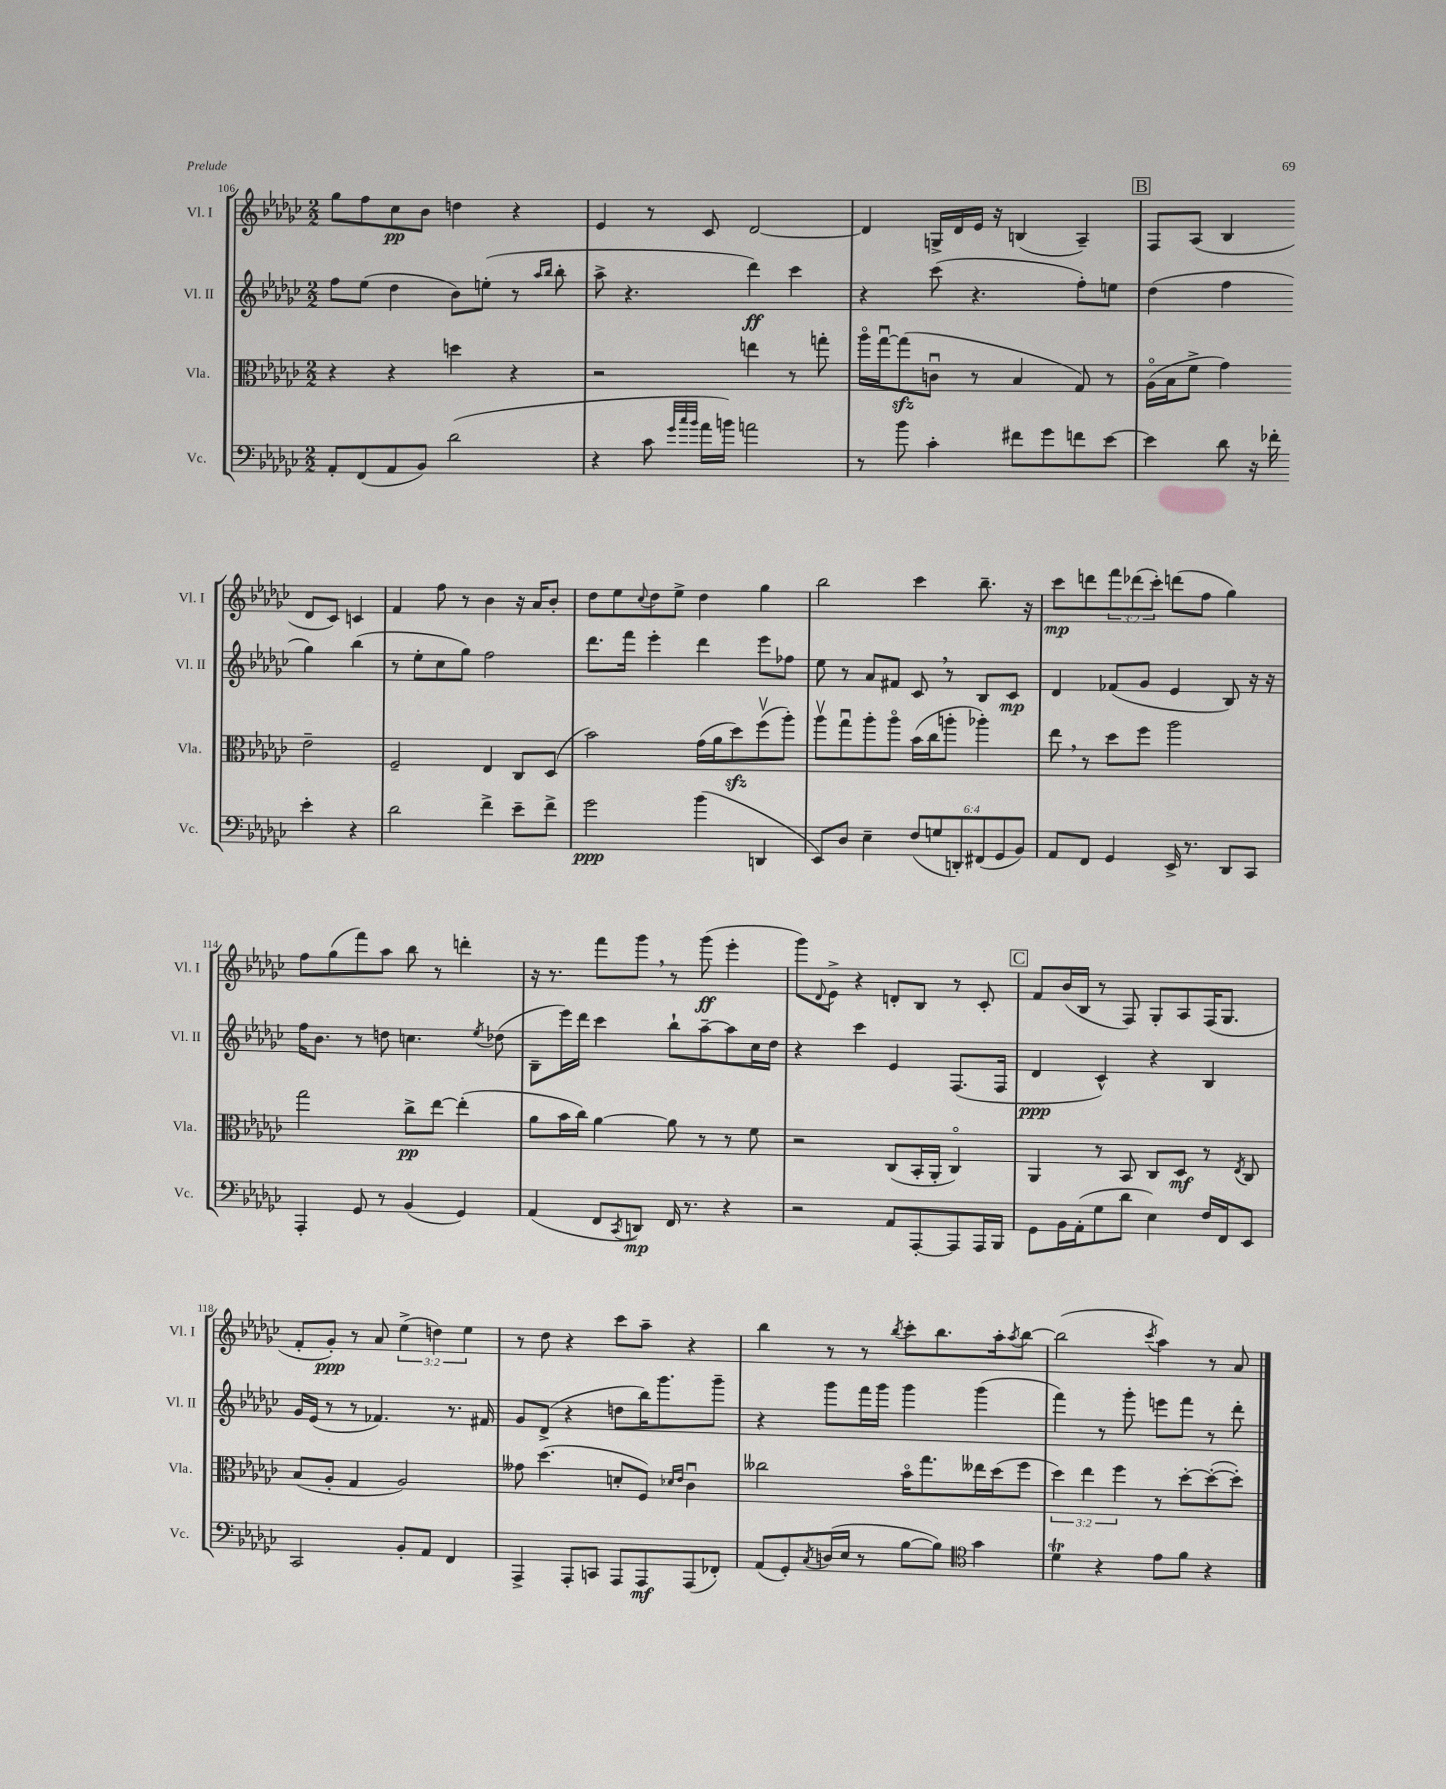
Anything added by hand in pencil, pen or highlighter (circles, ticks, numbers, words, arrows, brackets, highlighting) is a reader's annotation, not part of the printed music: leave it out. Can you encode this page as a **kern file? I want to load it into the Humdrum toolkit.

**kern	**kern	**kern	**kern
*staff4	*staff3	*staff2	*staff1
*clefF4	*clefC3	*clefG2	*clefG2
*k[b-e-a-d-g-c-]	*k[b-e-a-d-g-c-]	*k[b-e-a-d-g-c-]	*k[b-e-a-d-g-c-]
*M2/2	*M2/2	*M2/2	*M2/2
8AA-'	4r	8ff	8gg-
(8FF	.	(8ee-	8ff
8AA-	4r	4dd-	8cc-
8BB-)	.	.	8b-
(2d-	4dd	8b-)	4dd
.	.	(8ee'	.
.	4r	8r	4r
.	.	16qqaa-	.
.	.	16qqbb-	.
.	.	8bb-'	.
=	=	=	=
4r	2r	8aa-^	4e-
.	.	4.r	.
8c-	.	.	8r
32qqg-	.	.	.
32qqcc-	.	.	.
32qqb-	.	.	.
16a-	.	.	8c-
16b)	.	.	.
2a	4ee	4ddd-)	[2d-
.	8r	4ccc-	.
.	8gg'	.	.
=	=	=	=
8r	16aa-o	4r	4d-]
.	[16gg-u	.	.
8b-	(8gg-]	.	.
4c-'	8cu	(8ccc-	16G^
.	.	.	16d-
.	8r	4.r	16e-
.	.	.	16r
8f#	4B-	.	(4B
8g-	.	.	.
8f	8G-)	8ff')	4A-~)
[8e-	8r	8ee	.
=	=	=	=
4e-]	(16A-o	(4dd-	8F
.	16B-	.	.
.	8f^	.	(8A-
8d-	4g-)	4ff	4B-
16r	.	.	.
16f-'	.	.	.
4e-'	2e-~	4gg-)	8d-
.	.	.	8c-)
4r	.	(4bb-	4c
=	=	=	=
2d-	2F~	8r	4f
.	.	8ee-'	.
.	.	8cc-	8ff
.	.	8gg-)	8r
4f^	4E-	2ff	4b-
8e-~	8C-	.	16r
.	.	.	16a-
8f^	(8D-	.	8b-'
=	=	=	=
2g-	2b-)	8.ddd-	8dd-
.	.	.	8ee-
.	.	16fff	.
.	.	.	8qqcc-
.	.	4eee-'	8dd-
.	.	.	8ee-^
(4b-	(16g-	4ddd-	4dd-
.	16a-	.	.
.	8dd-)	.	.
4DD	(8ffv	8eee-	4gg-
.	8aa-')	8ff-	.
=	=	=	=
8EE-)	8aa-v	8ee-	2bb-
8D-	8gg-u	8r	.
4E-~	8aa-'	8a-	.
.	8aa-o	8f#	.
(12F	(16b-	8c-	4ccc-
.	16cc-	.	.
12G	.	.	.
.	8aa'	8r	.
12DD')	.	.	.
(12FF#	4aa-')	8B-	8.bb-~
12GG-	.	.	.
.	.	8c-	.
12BB-)	.	.	.
.	.	.	16r
=	=	=	=
8AA-	8ee-	4d-	8ccc-
8FF	8r	.	8ddd
4GG-	8dd-	(8f-	12fff
.	.	.	(12ddd-
.	8ff	8g-	.
.	.	.	12ccc-')
16EE-^	2aa-	4e-	(8ddd
8.r	.	.	.
.	.	.	8ff
8DD-	.	8B-)	4gg-)
8CC-	.	16r	.
.	.	16r	.
=	=	=	=
4AAA-'	2gg-	16ff	8ff
.	.	8.b-	.
.	.	.	(8gg-
8GG-	.	8r	8fff)
8r	.	8dd	8aa-
(4BB-	8cc-^	4.cc	8bb-
.	[8ee-	.	8r
4GG-)	(4ee-']	.	4ddd'
.	.	8qee-	.
.	.	(8dd-	.
=	=	=	=
(4AA-	8a-	8B-~	16r
.	.	.	8.r
.	16b-	16eee-)	.
.	16cc-)	16ddd-	.
8FF	[4a-	4ccc-	8fff
8qCC-	.	.	.
8DD)	.	.	8ggg-
16FF	8a-]	8bb-`	8r
8.r	.	.	.
.	8r	[8aa-~	(8ggg-
4r	8r	8aa-]	4eee-'
.	8f	16cc-	.
.	.	16dd-	.
=	=	=	=
2r	2r	4r	8ggg-)
.	.	.	8qqd-
.	.	.	8e-^
.	.	4ccc-	4r
8AA-	(8C-	4e-	8d'
[8AAA-'	16BB-'	.	8B-
.	16AA-'	.	.
8AAA-]	4C-o)	(8.F	8r
16AAA-	.	.	8c-'
16BBB-	.	16F	.
=	=	=	=
8GG-	4AA-	4d-	8f
16BB-	.	.	(16b-
(16AA-'	.	.	16B-
8G-	8r	4c-^^)	8r
8d-	8BB-	.	8F)
4E-)	8C-	4r	8G-'
.	8D-	.	8A-
16F	8r	4B-	(16F
16FF	.	.	8.G-
.	8qE-	.	.
8EE-	8C-	.	.
=	=	=	=
2CC-	(8B-	16g-	8f'
.	.	(16e-	.
.	8A-'	8r	8g-')
.	4G-	8r	8r
.	.	4.f-)	8a-
8BB-'	2A-)	.	(6ee-^
8AA-	.	.	.
.	.	.	6dd)
4FF	.	8.r	.
.	.	.	6ee-
.	.	16f#	.
=	=	=	=
4AAA-^	8g--	8g-	8r
.	(4.dd-	(8d-^	8dd-
8AAA-'	.	4r	4r
8CC	.	.	.
8AAA-	8d'	8dd	8ccc-
8AAA-	8F)	16bb-)	8aa-~
.	.	8.ggg-	.
.	16qqd-	.	.
.	16qqe-	.	.
(8AAA-	4c-u	.	4r
8FF-')	.	8ggg-~	.
=	=	=	=
(8AA-	2cc--	4r	4bb-
8GG-')	.	.	.
8qC-	.	.	.
(16D	.	8ggg-	8r
16E-	.	.	.
8r	.	16fff	8r
.	.	16ggg-	.
.	.	.	8qbb-
[8B-	16b-o	4ggg-	8ccc-'
.	8.gg-	.	.
8B-])	.	.	8.bb-
*clefC4	*	*	*
4g-	16ee--	(4ggg-	.
.	(16dd-	.	16aa-'
.	.	.	8qaa-
.	8ff	.	[8bb-
=	=	=	=
4d-	6dd-)	4fff)	(2bb-]
.	6ee-	.	.
4r	.	8r	.
.	6ff	.	.
.	.	8ggg-'	.
.	.	.	8qccc-
8e-	8r	8eee	4aa-)
8f	[8dd-'	8fff	.
4r	(8dd-'_	8r	8r
.	8dd-'])	8ddd-'	8a-
==	==	==	==
*-	*-	*-	*-
